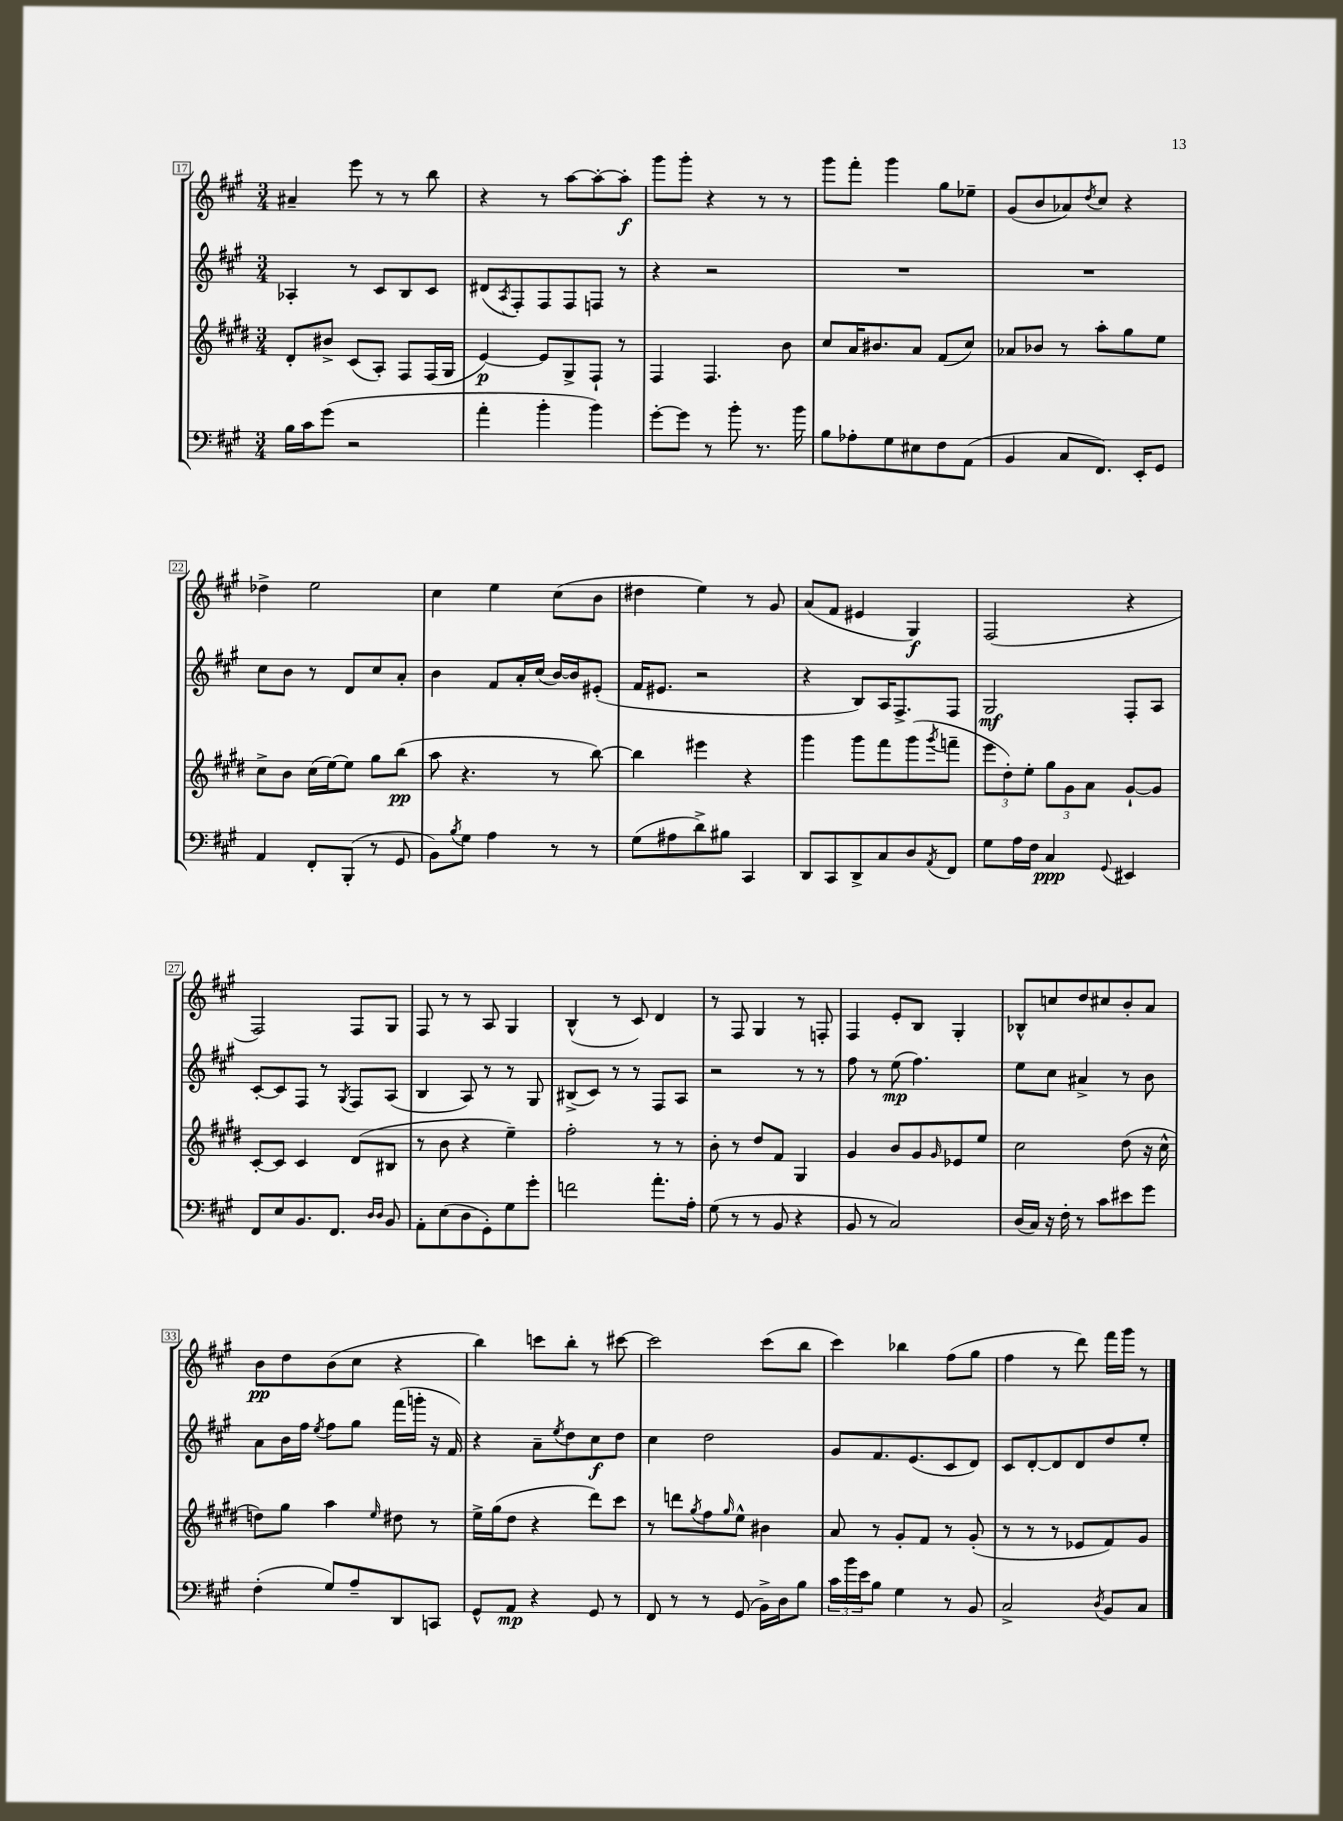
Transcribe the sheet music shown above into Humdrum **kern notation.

**kern	**kern	**kern	**kern
*staff4	*staff3	*staff2	*staff1
*clefF4	*clefG2	*clefG2	*clefG2
*k[f#c#g#]	*k[f#c#g#d#]	*k[f#c#g#]	*k[f#c#g#]
*M3/4	*M3/4	*M3/4	*M3/4
16B	8d#'	4A-'	4a#~
16c#	.	.	.
(8g#	8b#^	.	.
2r	(8c#	8r	8eee
.	8A')	8c#	8r
.	8F#	8B	8r
.	(16F#	8c#	8bb
.	16G#	.	.
=	=	=	=
4a'	[4e)	(8d#	4r
.	.	8qA	.
.	.	8F#')	.
4b'	8e]	8F#	8r
.	8G#^	8F#	[8aa
4b)	8F#`	8F	8aa'_
.	8r	8r	8aa']
=	=	=	=
[8g#'	4F#	4r	8ggg#
8g#]	.	.	8ggg#'
8r	4.F#	2r	4r
8b'	.	.	.
8.r	.	.	8r
.	8b	.	8r
16b	.	.	.
=	=	=	=
8B	8cc#	2.r	8ggg#
8A-'	16a	.	8fff#'
.	8.b#	.	.
8G#	.	.	4ggg#
8E#	8a	.	.
8F#	(8f#	.	8gg#
(8AA	8cc#)	.	8ee-~
=	=	=	=
4BB	8a-	2.r	(8g#
.	8b-	.	8b
8C#	8r	.	8a-)
.	.	.	8qdd
8.FF#)	8aa'	.	8cc#
.	8gg#	.	4r
16EE'	.	.	.
8GG#	8ee	.	.
=	=	=	=
4AA	8cc#^	8cc#	4dd-^
.	8b	8b	.
8FF#'	(16cc#	8r	2ee
.	[16ee)	.	.
(8BBB'	8ee]	8d	.
8r	8gg#	8cc#	.
8GG#	(8bb	8a'	.
=	=	=	=
8BB)	8aa	4b	4cc#
8qB	.	.	.
8G#	4.r	.	.
4A	.	8f#	4ee
.	.	16a'	.
.	.	(16cc#	.
8r	8r	[16b)	(8cc#
.	.	16b]	.
8r	[8bb)	(8e#'	8b
=	=	=	=
(8G#	4bb]	16f#	4dd#
.	.	8.e#	.
8A#	.	.	.
8d^)	4eee#	2r	4ee)
8B#	.	.	.
4CC#	4r	.	8r
.	.	.	8g#
=	=	=	=
8DD	4ggg#	4r	(8a
8CC#	.	.	8f#
8DD^	8ggg#	8B)	4e#
8C#	8fff#	16A	.
.	.	8.F#^	.
8D	(8ggg#	.	4G#)
8qAA	8qggg#	.	.
8FF#	8fff~	8F#	.
=	=	=	=
8G#	12eee	2G#	(2F#
.	12dd#')	.	.
16A	.	.	.
.	12ee'	.	.
16F#	.	.	.
4C#	12gg#	.	.
.	12g#	.	.
.	12a	.	.
8qqGG#	.	.	.
4EE#	[8g#`	8F#'	4r
.	8g#]	8A	.
=	=	=	=
8FF#	[8c#'	[8c#'	2F#)
8E	8c#]	8c#]	.
8.BB	4c#	8F#	.
.	.	8r	.
8.FF#	.	.	.
.	.	8qG#	.
.	(8d#	8F#	8F#
16qqD	.	.	.
16qqD	.	.	.
8BB	8B#	(8A	8G#
=	=	=	=
8AA'	8r	4B	8F#
(8E	8b	.	8r
8D	4r	8A)	8r
8GG#')	.	8r	8A
8G#	4ee~)	8r	4G#
8g#'	.	8G#	.
=	=	=	=
2f	2ff#'	(8B#^	(4B^^
.	.	8c#)	.
.	.	8r	8r
.	.	8r	8c#)
8.a'	8r	8F#	4d
.	8r	8A	.
16A'	.	.	.
=	=	=	=
(8G#	8b'	2r	8r
8r	8r	.	8F#
8r	8dd#	.	4G#
8BB	8f#	.	.
4r	4G#	8r	8r
.	.	8r	8F'
=	=	=	=
8BB	4g#	8ff#	4F#
8r	.	8r	.
2C#)	8b	(8ee	8e'
.	8g#	4.ff#)	8B
.	16qqg#	.	.
.	8e-	.	4G#'
.	8ee	.	.
=	=	=	=
(16D	2cc#	8ee	8B-^^
16C#)	.	.	.
16r	.	8cc#	8cc
16F#'	.	.	.
8r	.	4a#^	8dd
8c#	.	.	8cc#
8e#	(8dd#	8r	8b'
8g#	16r	8b	8a
.	16cc#^^	.	.
=	=	=	=
(4F#'	8dd)	8a	8b
.	8gg#	16b	8dd
.	.	16ff#	.
.	.	8qee	.
8G#)	4aa	8ff#	(8b
8A~	.	8gg#	8cc#
.	16qqee	.	.
8DD	8dd#	(16fff#	4r
.	.	16ggg'	.
8CC	8r	16r	.
.	.	16f#)	.
=	=	=	=
8GG#^^	16ee^	4r	4bb)
.	(16gg#	.	.
8AA	8dd#	.	.
4r	4r	8a~	8ccc
.	.	8qee	.
.	.	8dd	8bb'
8GG#	8ddd#)	8cc#	8r
8r	8ccc#	8dd	[8ccc#
=	=	=	=
8FF#	8r	4cc#	2ccc#]
8r	8ddd	.	.
.	8qgg#	.	.
8r	8ff#	2dd	.
.	16qqgg#	.	.
(8GG#	8ee^^	.	.
16BB^)	4b#	.	(8ccc#
16D	.	.	.
8B	.	.	8bb
=	=	=	=
24c#	8a	8g#	4ccc#)
24b	.	.	.
24e	.	.	.
8B	8r	8.f#	.
4G#	8g#'	.	4bb-
.	.	(8.e	.
.	8f#	.	.
8r	8r	8c#	(8ff#
8BB	(8g#'	8d)	8gg#
=	=	=	=
2C#^	8r	8c#	4ff#
.	8r	[8d'	.
.	8r	8d]	8r
.	8e-	8d	8ddd)
8qD	.	.	.
8BB	8f#)	8dd	16fff#
.	.	.	16ggg#
8C#	8g#	8ee'	8r
==	==	==	==
*-	*-	*-	*-
